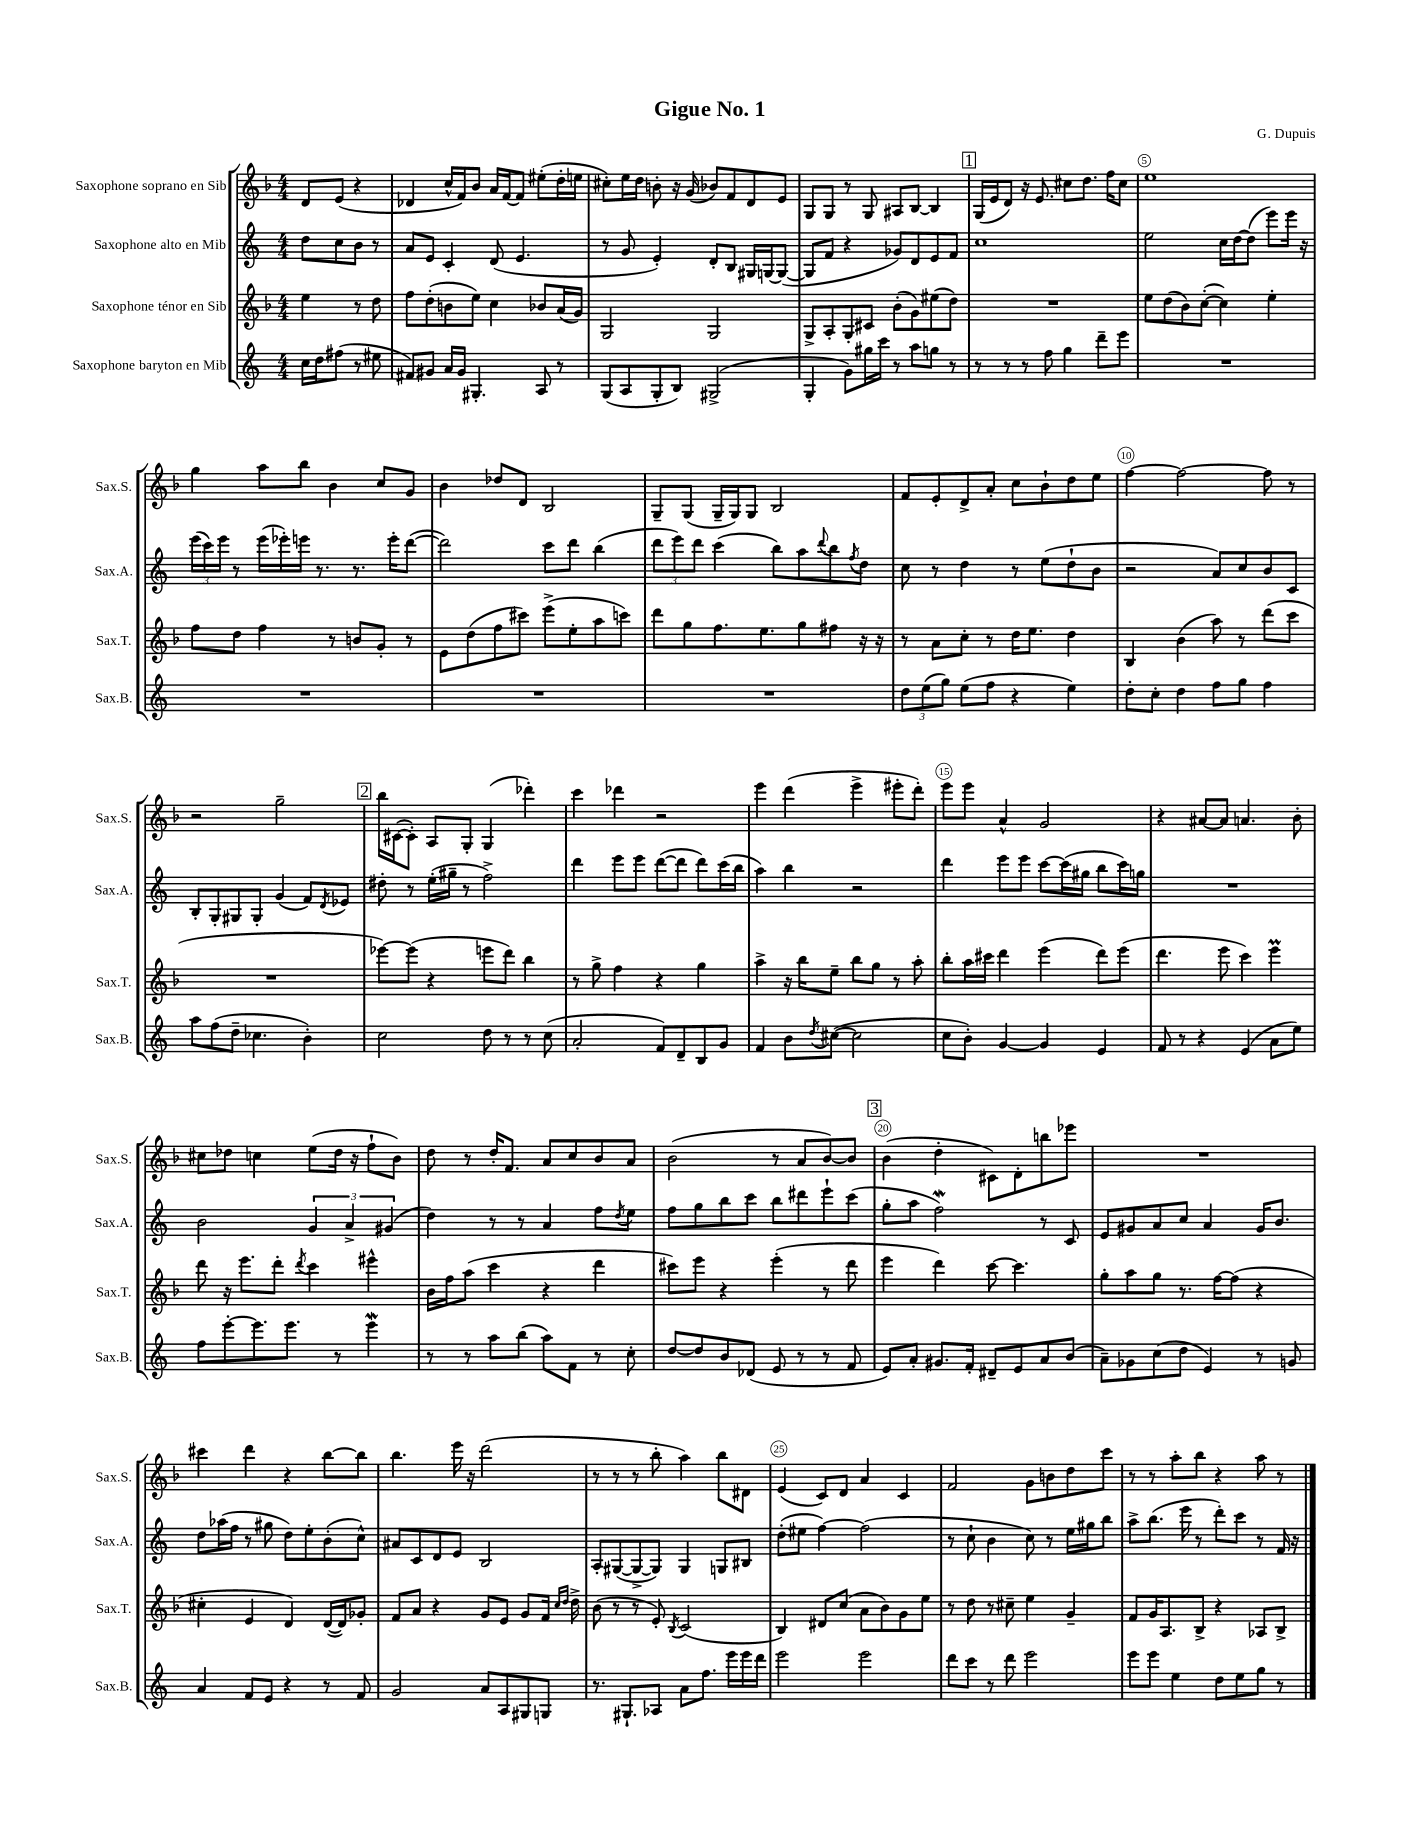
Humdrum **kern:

**kern	**kern	**kern	**kern
*part4	*part3	*part2	*part1
*staff4	*staff3	*staff2	*staff1
*I"Saxophone baryton en Mib	*I"Saxophone ténor en Sib	*I"Saxophone alto en Mib	*I"Saxophone soprano en Sib
*I'Sax.B.	*I'Sax.T.	*I'Sax.A.	*I'Sax.S.
*clefG2	*clefG2	*clefG2	*clefG2
*k[]	*k[b-]	*k[]	*k[b-]
*M4/4	*M4/4	*M4/4	*M4/4
=	=	=	=
16cc\LL	4ee\	8dd\L	8d/L
16dd\J	.	.	.
(8ff#X\J	.	8cc\	(8e/J
8r	8r	8b\J	4r
8ee#X\	8dd\	8r	.
=1	=1	=1	=1
8f#X/L)	8ff\L	8a/L	4d-X/
8g#X/J	(8dd'\	8e/J	.
16a/LL	8bn\	4c'/	16cc^^/LL
16g#/JJ	.	.	16f/J)
4.G#X'/	8ee\J)	.	8b-/J
.	4cc\	(8d/	16a/LL
.	.	.	[16f/J
.	.	4.e/	8f/J]
8A/	8b-X/L	.	(8ee#X'\L
8r	(16a/L	.	16dd'\L
.	16g/JJ)	.	16een\JJ
=2	=2	=2	=2
(8G/L	2G/	8r	8cc#X'\L)
8A/	.	8g/	16ee\L
.	.	.	16dd\JJ
8G'/	.	4e'/)	8bn'\
8B/J)	.	.	16r
.	.	.	(16g/
(2G#X^/	2G/	8d'/L	8b-X/L)
.	.	8B/J	8f/
.	.	16G#X/LL	8d/
.	.	[16Gn/J	.
.	.	(8G/J_	8e/J
=3	=3	=3	=3
4G'/	8G^/L	8G/L]	8G/L
.	8A'/	8f/J	8G/J
8g\L)	8G'/	4r	8r
16gg#X\L	8c#X/J	.	8G/
16ccc\JJ	.	.	.
8r	(8b-'\L	8g-X/L)	8A#X/L
8aa\L	8g\)	8d/	[8B-/J
8ggn\J	(8ee#X\	8e/	4B-/]
8r	8dd\J)	8f/J	.
!!LO:REH:place=s1:t=1
=4	=4	=4	=4
8r	1r	1cc	(16G/LL
.	.	.	16e/J
8r	.	.	8d/J)
8r	.	.	16r
.	.	.	8.e/
8ff\	.	.	.
4gg\	.	.	8cc#X\L
.	.	.	8.dd\J
8ddd~\L	.	.	.
.	.	.	16ff\KL
8eee\J	.	.	8cc#\J
=5	=5	=5	=5
1r	8ee\L	2ee\	1ee
.	(8dd\	.	.
.	8b-\)	.	.
.	([8cc'\J	.	.
.	4cc\])	16cc\LL	.
.	.	[16dd\J	.
.	.	(8dd\J]	.
.	4ee'\	8eee\L)	.
.	.	16eee\Jk	.
.	.	16r	.
!!LO:LB:g=z
=6	=6	=6	=6
1r	8ff\L	(24eee\LL	4gg\
.	.	24ccc\)	.
.	.	24eee\JJ	.
.	8dd\J	8r	.
.	4ff\	(16eee\LL	8aa\L
.	.	16eee-X'\)	.
.	.	16eeen\JJ	8bb-\J
.	.	8.r	.
.	8r	.	4b-\
.	8bn/L	8.r	.
.	8g'/J	.	8cc/L
.	.	16eee'\KL	.
.	8r	([8ddd\J	8g/J
=7	=7	=7	=7
1r	8e\L	2ddd\])	4b-\
.	(8dd\	.	.
.	8ff\	.	8dd-X/L
.	8ccc#X\J)	.	8d/J
.	(8eee^\L	8ccc\L	2B-/
.	8ee'\	8ddd\J	.
.	8aa\	(4bb\	.
.	8cccn\J)	.	.
=8	=8	=8	=8
1r	8ddd\L	12ddd\L	8G~/L
.	.	12eee\)	.
.	8gg\	.	(8G/J
.	.	12ddd\J	.
.	8.ff\	(4ccc\	16G~/LL
.	.	.	16G/J)
.	.	.	8G/J
.	8.ee\	.	.
.	.	8bb\L)	2B-/
.	8gg\	8aa\	.
.	.	8qqddd/	.
.	8ff#X\J	8bb\	.
.	.	8qff/	.
.	16r	8dd\J	.
.	16r	.	.
=9	=9	=9	=9
12dd\L	8r	8cc\	8f/L
(12ee\	.	.	.
.	8a\L	8r	8e'/
12gg\J)	.	.	.
(8ee\L	8cc'\J	4dd\	8d^/
8ff\J	8r	.	8a'/J
4r	16dd\KL	8r	8cc\L
.	8.ee\J	.	.
.	.	(8ee\L	8b-`\
4ee\)	4dd\	8dd`\	8dd\
.	.	8b\J	8ee\J
=10	=10	=10	=10
8dd'\L	4B-/	2r	[4ff\
8cc'\J	.	.	.
4dd\	(4b-\	.	2ff\_
8ff\L	8aa\)	8a/L)	.
8gg\J	8r	8cc/	.
4ff\	(8ddd\L	8b/	8ff\]
.	8ccc\J	8c/J	8r
!!LO:LB:g=z
=11	=11	=11	=11
8aa\L	1r	8B'/L	2r
(8ff\	.	8G'/	.
8dd~\J	.	8G#X/	.
4.cc-X\	.	8G#'/J	.
.	.	(4g/	2gg~\
4b'\)	.	8f/L)	.
.	.	8qd/	.
.	.	8e-X/J	.
!!LO:REH:place=s1:t=2
=12	=12	=12	=12
2cc\	[8eee-X\L)	8dd#X'\	16bb-\LL
.	.	.	([16c#X\J
.	(8eee-\J]	8r	8c#'\J])
.	4r	(16ee'\LL	8A/L
.	.	16gg#X~\JJ	.
.	.	8r	8G'/J
8dd\	8eeen\L	2ff^\)	(4G/
8r	8ddd\J)	.	.
8r	4bb-\	.	4ddd-X'\)
(8cc\	.	.	.
=13	=13	=13	=13
2a'/	8r	4ddd\	4ccc\
.	8gg^\	.	.
.	4ff\	8eee\L	4ddd-X\
.	.	8eee\J	.
8f/L)	4r	([8ddd\L	2r
8d~/	.	8ddd\J]	.
8B/	4gg\	8ddd\L)	.
8g/J	.	(16ccc\L	.
.	.	16bb\JJ	.
=14	=14	=14	=14
4f/	4aa^\	4aa\)	4eee\
8b\L	16r	4bb\	(4ddd\
.	16bb-\KL	.	.
8qdd/	.	.	.
([8cc#X\J	8ee~\J	.	.
2cc#\]	8bb-\L	2r	4eee^\
.	8gg\J	.	.
.	8r	.	8eee#X'\L
.	8aa'\	.	8ddd'\J)
=15	=15	=15	=15
8cc\L	8bb-'\L	4ddd\	8eee\L
8b'\J)	16aa\L	.	8eee\J
.	16ccc#X\JJ	.	.
[4g/	4ddd\	8eee\L	4a^^/
.	.	8eee\J	.
4g/]	(4eee\	[8ccc\L	2g/
.	.	(16ccc\L]	.
.	.	16gg#X\JJ	.
4e/	8ddd\L)	8bb\L	.
.	(8eee\J	16ccc\L)	.
.	.	16ggn\JJ	.
=16	=16	=16	=16
8f/	4.ddd\	1r	4r
8r	.	.	.
4r	.	.	[8a#X/L
.	8eee\	.	8a#/J]
(4e/	4ccc\)	.	4.an/
8a\L	4eeem\	.	.
8ee\J)	.	.	8b-'\
!!LO:LB:g=z
=17	=17	=17	=17
8ff\L	8ddd\	2b\	8cc#X\L
[8eee'\	16r	.	8dd-X\J
.	8.eee\L	.	.
8.eee\]	.	.	4ccn\
.	8ddd'\J	.	.
8.eee\J	.	.	.
.	8qddd/	.	.
.	4ccc\	6g/	(8ee\L
8r	.	.	16dd-\Jk
.	.	6a^/	.
.	.	.	16r
4eeeW\	4eee#X^^\	.	8ff`\L
.	.	(6g#X/	.
.	.	.	8b-\J)
=18	=18	=18	=18
8r	16b-\LL	4dd\)	8dd\
.	16ff\J	.	.
8r	(8aa\J	.	8r
8aa\L	4ccc\	8r	16dd'/KL
.	.	.	8.f/J
(8bb\J	.	8r	.
8aa\L)	4r	4a/	8a/L
8f\J	.	.	8cc/
8r	4ddd\	8ff\L	8b-/
.	.	8qdd/	.
8cc'\	.	8ee\J	8a/J
=19	=19	=19	=19
[8dd/L	8ccc#X\L)	8ff\L	(2b-\
8dd/]	8eee\J	8gg\	.
8b/	4r	8bb\	.
(8d-X/J	.	8ccc\J	.
8e/	(4eee'\	8bb\L	8r
8r	.	8ddd#X\	8a/L
8r	8r	8eee`\	[8b-/)
8f/	8ddd\	(8ccc\J	8b-/J]
!!LO:REH:place=s1:t=3
=20	=20	=20	=20
8e/L)	4eee\	8gg'\L	(4b-\
8a'/J	.	8aa\J	.
8.g#X/L	4ddd\)	2ffw\)	4dd'\
16f'/Jk	.	.	.
8d#X~/L	[8ccc\	.	8c#X\L)
8e/	4.ccc\]	.	8d'\
8a/	.	8r	8bbn\
(8b/J	.	8c/	8eee-X\J
=21	=21	=21	=21
8a~\L)	8gg'\L	8e/L	1r
8g-X\	8aa\	8g#X/	.
(8cc\	8gg\J	8a/	.
8dd\J	8.r	8cc/J	.
4e/)	.	4a/	.
.	[16ff\KL	.	.
.	(8ff\J]	.	.
8r	4r	16g#/KL	.
.	.	8.b/J	.
8gn/	.	.	.
!!LO:LB:g=z
=22	=22	=22	=22
4a/	4cc#X'\	8dd\L	4ccc#X\
.	.	(16aa-X\L	.
.	.	16ff\JJ	.
8f/L	4e/	8r	4ddd\
8e/J	.	8gg#X\	.
4r	4d/)	8dd\L)	4r
.	.	8ee'\	.
8r	([16d/LL	(8b'\	[8bb-\L
.	16d/J])	.	.
8f/	8g-X'/J	8cc^^\J)	8bb-\J]
=23	=23	=23	=23
2g/	8f/L	8a#X/L	4.bb-\
.	8a/J	8c/	.
.	4r	8d/	.
.	.	8e/J	16eee\
.	.	.	16r
8a/L	8g/L	2B/	(2ddd\
8A/	8e/J	.	.
8G#X/	8g/L	.	.
8Gn/J	16f/Jk	.	.
.	16qqcc/LL	.	.
.	16qqdd/JJ	.	.
.	16dd^\	.	.
=24	=24	=24	=24
8.r	(8b-\	8A'/L	8r
.	8r	([8G#X/	8r
8.G#X`/L	.	.	.
.	8r	8G#^/_	8r
8A-X/J	8e'/)	8G#/J])	8bb-'\
.	8qB-/	.	.
8a\L	(2c/	4G#/	4aa\)
8.ff\J	.	.	.
.	.	8Gn/L	8bb-\L
16eee\LL	.	.	.
16eee\	.	8B#X/J	8d#X\J
16ddd\JJ	.	.	.
=25	=25	=25	=25
2eee\	4B-/)	(8dd'\L	(4e/
.	.	8ee#X\J	.
.	8d#X/L	[4ff\)	8c/L)
.	(8cc/J	.	8d/J
2eee\	8a\L	(2ff\]	4a/
.	8b-\)	.	.
.	8g\	.	4c/
.	8ee\J	.	.
=26	=26	=26	=26
8ddd\L	8r	8r	2f/
8ccc\J	8dd\	8cc`\	.
8r	8r	4b\	.
8ddd\	8cc#X~\	.	.
2eee\	4ee\	8cc\)	8g\L
.	.	8r	8bn\
.	4g~/	16ee\LL	8dd\
.	.	16gg#X\J	.
.	.	8bb\J	8ccc\J
=27	=27	=27	=27
8eee\L	8f/L	8aa^\L	8r
8eee\J	16g/K	(8.bb\J	8r
.	8.A/	.	.
4ee\	.	.	8aa'\L
.	.	16eee\	.
.	8B-^/J	8r	8bb-\J
8dd\L	4r	8ddd'\L)	4r
8ee\	.	8ccc\J	.
8gg\J	8A-X/L	8r	8aa\
8r	8B-^/J	16f/	8r
.	.	16r	.
==	==	==	==
*-	*-	*-	*-
